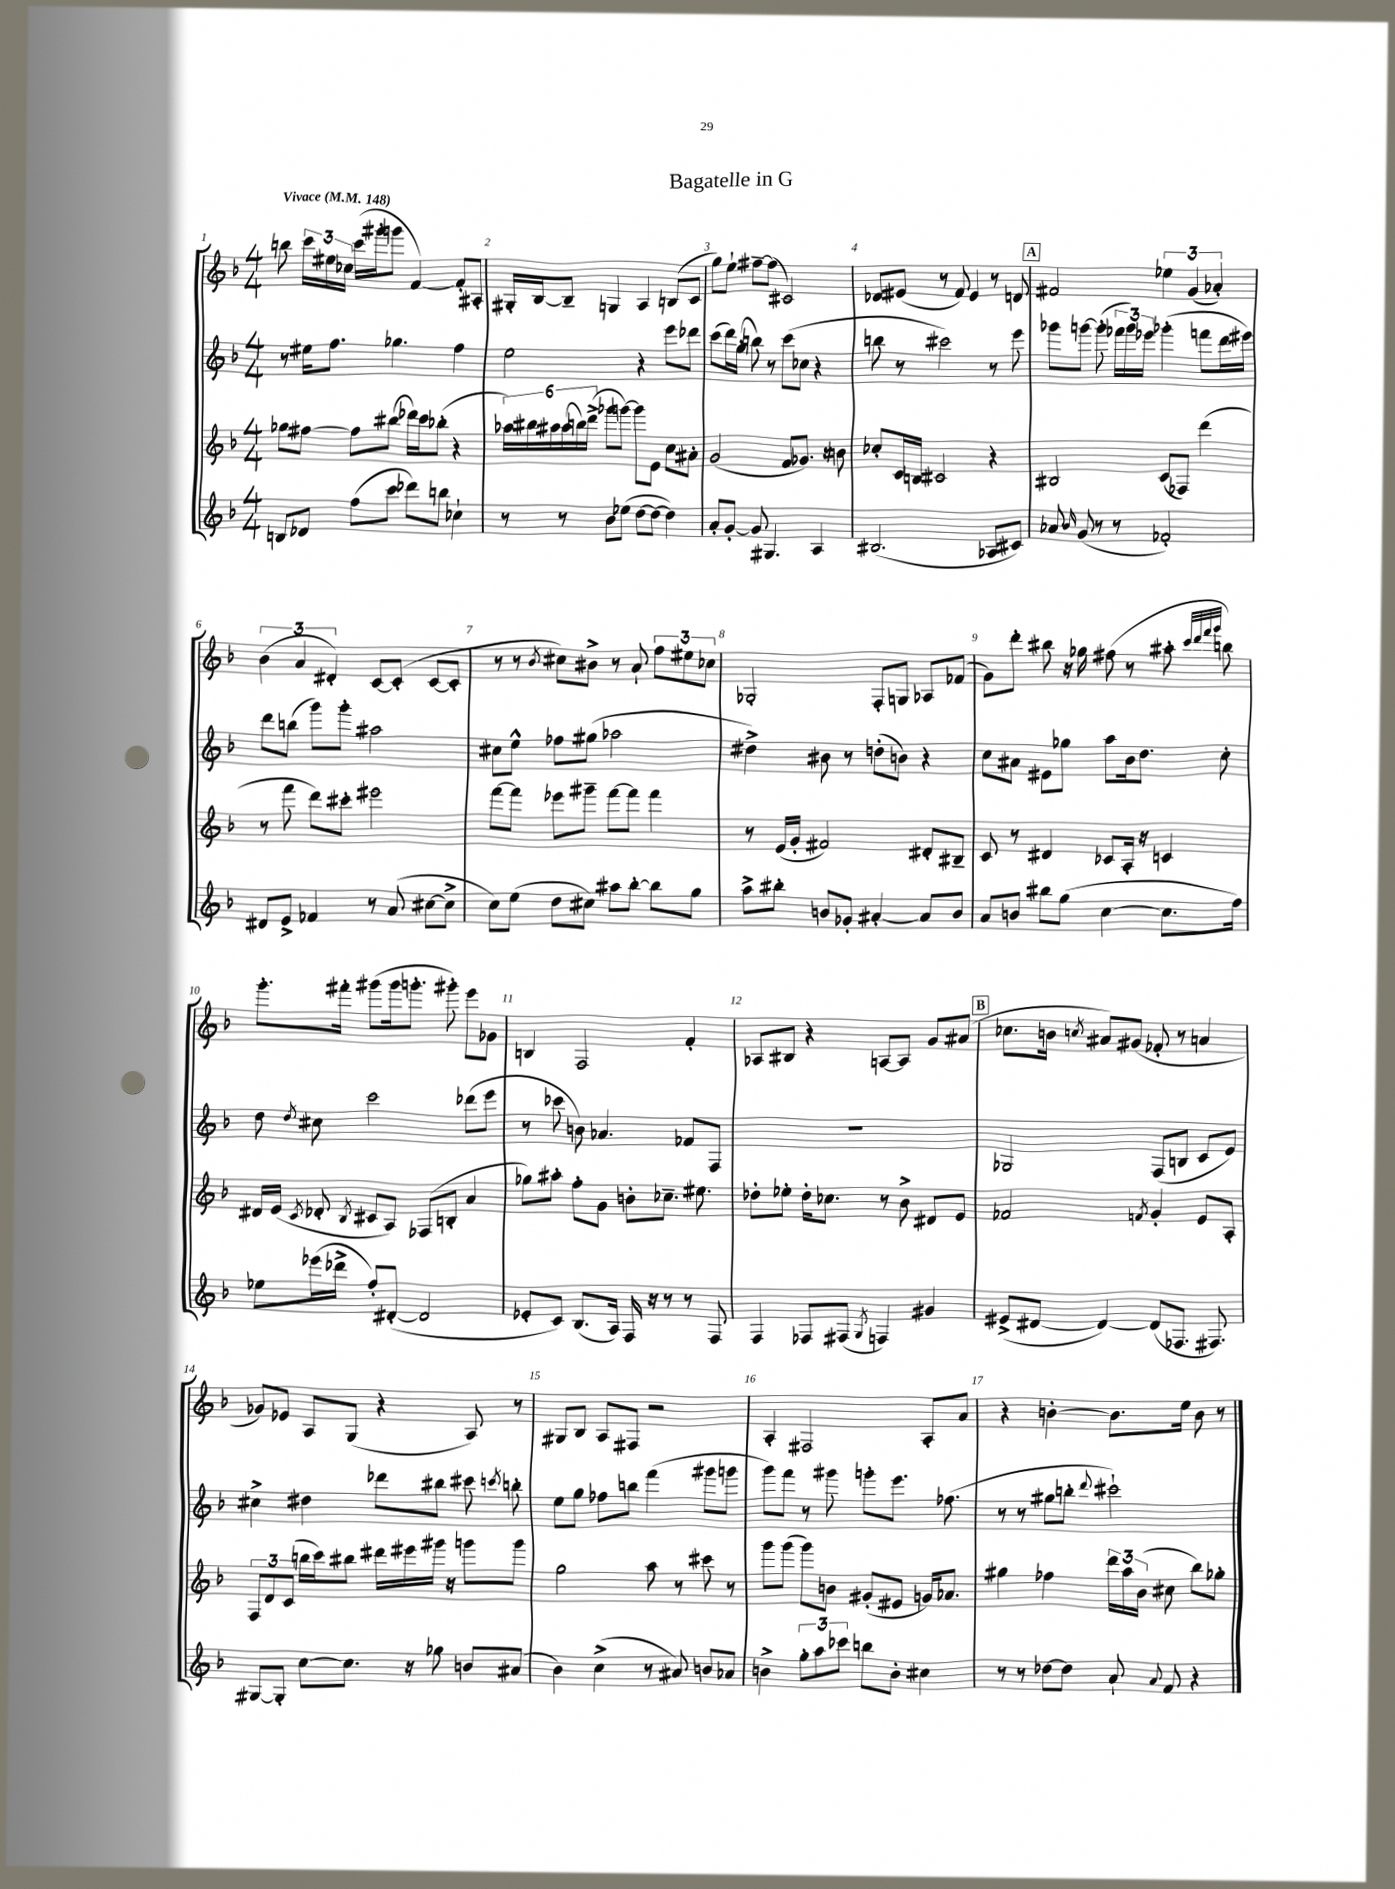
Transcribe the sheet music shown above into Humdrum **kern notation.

**kern	**kern	**kern	**kern
*part4	*part3	*part2	*part1
*staff4	*staff3	*staff2	*staff1
*clefG2	*clefG2	*clefG2	*clefG2
*k[b-]	*k[b-]	*k[b-]	*k[b-]
*M4/4	*M4/4	*M4/4	*M4/4
*MM148	*MM148	*MM148	*MM148
=1	=1	=1	=1
!	!	!	!LO:TX:a:B:t=Vivace
8Bn/L	8gg-X\L	8r	8bbn\
8d-X/J	[8ff#X\J	16ee#X\KL	24ccc\LL
.	.	.	24ee#X\
.	.	8.ff\J	.
.	.	.	24cc-X\JJ
(8ff\L	8ff#\L]	.	(16ccc\LL
.	.	.	16ggg#X'\J
8ccc\J	(8bb#X\J	4.gg-X\	8gggn\J
8ddd-X\L)	16ddd-X\LL)	.	[4f/)
.	16ccc\J	.	.
8bbn\J	(8bb-X'\J	.	.
4cc-X`\	4r	4ff\	8f'/L]
.	.	.	8A#X'/J
=2	=2	=2	=2
8r	24aa-X\LL)	2ee\	16G#X'/LL
.	24bb#X\	.	.
.	.	.	[16B-/J
.	24aa#X\	.	.
8r	(24aa#\	.	8B-~/J]
.	24bbn\)	.	.
.	(24ddd^\JJ	.	.
8b-\L	8ggg-X\L	.	4Gn/
(8ee-X\J	[8gggn\J)	.	.
[8dd\L	8ggg\L]	4r	4A/
8dd\J_	8e\J	.	.
4dd\])	8cc\L	8eee\L	(8Bn/L
.	8a#X'\J	8ddd-X\J	8c/J
=3	=3	=3	=3
8a'/L	(2g/	(8ccc\L	8gg\L)
[8g'/J	.	16ddd\L)	8ee`\J
.	.	(16gg'\JJ	.
8g/]	.	8bbn\)	[8ff#X~\L
4.G#X/	.	8r	(8ff#\J]
.	8f/L	(8ccc\L	2c#X/)
.	8.g-X/J)	8cc-X\J	.
4A/	.	4r	.
.	16r	.	.
.	8bn\	.	.
=4	=4	=4	=4
(2.B#X/	8cc-X'/L	8bbn\	8d-X/L
.	16c/L	8r	(8e#X/J
.	16Bn/JJ	.	.
.	2c#X/	2ccc#X\)	8r
.	.	.	8f/)
.	.	.	4e#/
8A-X/L	4r	8r	8r
8c#X/J)	.	8eee\	8dn/
!!LO:REH:place=s1:t=A
=5	=5	=5	=5
8a-X/	2B#X/	8ggg-X\L	2f#X/
16qqb-/	.	.	.
(8g/	.	[8gggn\J	.
8r	.	(8ggg'\]	.
8r	.	24fff-X\LL	.
.	.	24ggg\)	.
.	.	24eee-X\JJ	.
2f-X'/)	(8c/L	(4ggg-X'\	6ee-X\
.	8F-X/J)	.	.
.	.	.	(6g/
.	(4ddd\	8fffn\L	.
.	.	.	6a-X'/)
.	.	16ddd\L	.
.	.	16eee#X\JJ)	.
!!LO:LB:g=z
=6	=6	=6	=6
8d#X/L	8r	8ddd\L	(6b-\
8e^/J	8fff\	(8bbn\J	.
.	.	.	6a/
4f-X/	8ddd\L)	8ggg\L)	.
.	.	.	6d#X'/)
.	8ccc#X'\J	8ggg'\J	.
8r	2eee#X\	2aa#X\	[8c/L
(8a/	.	.	(8c'/J]
[8cc#X\L	.	.	[8c/L
8cc#^\J]	.	.	8c'/J]
=7	=7	=7	=7
8cc\L)	[8fff\L	8cc#X\L	8r
(8ee\J	8fff\J]	8ee^^\J	8r
.	.	.	8qb-/
8dd\L	8eee-X\L	8ff-X\L	8cc#X\L)
8cc#X\J)	8ggg#X~\J	(8gg#X\J	8b#X^\J
8aa#X\L	[8fff\L	2aa-X\	8r
[8bb-'\J	8fff\J]	.	8a`/
8bb-\L]	4fff\	.	12ff\L
.	.	.	12ee#X\
8gg\J	.	.	.
.	.	.	12cc-X\J
=8	=8	=8	=8
8aa^\L	8r	4dd#X^\)	2G-X'/
8bb#X'\J	(16e/LL	.	.
.	16g'/JJ	.	.
8bn/L	2f#X/)	8b#X\	.
8g-X'/J	.	8r	.
[4a#X'/	.	(8ddn'\L	8F'/L
.	.	8bn\J)	8Gn/J
8a#/L]	8d#X'/L	4r	8A-X/L
8b/J	8B#X~/J	.	(8f-X/J
=9	=9	=9	=9
8a/L	8c/	8cc\L	8g\L)
8bn/J	8r	8a#X\J	8ddd'\J
8bb#X\L	4d#X/	8e#X\L	8bb#X\
(8gg\J	.	8gg-X\J	16r
.	.	.	16gg-X\
[4cc\	8c-X/L	8aa\L	(8ff#X\
.	16A'/Jk	16b-\k	8r
.	16r	8.dd\J	.
8.cc\L]	4cn/	.	8aa#X'\
.	.	.	32qqccc/LLL
.	.	.	32qqddd/
.	.	.	32qqfff/
.	.	.	32qqggg/JJJ
.	.	8cc'\	8bbn\)
16ff\Jk)	.	.	.
!!LO:LB:g=z
=10	=10	=10	=10
8ee-X\L	16d#X/LL	8dd\	8.ggg'\L
.	(16e/JJ	.	.
.	8qc/	8qdd/	.
(16eee-X\L	8d-X'/	8cc#X\	.
16ddd-X^\JJ	.	.	16fff#X'\Jk
.	8qB-/	.	.
8ff'/L)	8c#X/L	2ccc\	(8ggg#X\L
([8d#X'/J	8A/J)	.	16ggg#\k
.	.	.	8.gggn'\J
2d#/]	(8F-X/L	.	.
.	8Bn'/J	.	8ggg#X'\)
.	4a/	(8ddd-X\L	8eee\L
.	.	8eee\J	8g-X\J
=11	=11	=11	=11
8e-X'/L	8gg-X\L)	8r	4Bn/
8c/J)	8aa#X'\J	8ccc-X\	.
(8.B-/L	8ff'\L	8bn\)	2F/
.	8g\J	4.a-X/	.
16A/Jk)	.	.	.
16F/	8bn'\L	.	.
16r	.	.	.
8r	8.cc-X~\J	.	.
8r	.	8f-X/L	4f'/
.	8.ee#X\	.	.
8F/	.	8F/J	.
=12	=12	=12	=12
4F/	8dd-X'\L	1r	8A-X/L
.	8ee-X'\J	.	8B#X/J
8F-X/L	16dd-'\KL	.	4r
.	8.cc-X\J	.	.
(8F#X/J	.	.	.
8qG/	.	.	.
4Fn/)	8r	.	[8An/L
.	8b-^\	.	8A/J]
4g#X/	8d#X/L	.	8g/L
.	8e/J	.	(8a#X/J
!!LO:REH:place=s1:t=B
=13	=13	=13	=13
(8e#X^/L	2f-X/	2G-X/	8.cc-X\L
[8d#X/J	.	.	.
.	.	.	16bn\Jk
.	.	.	8qccn/
4d#/_)	.	.	8a#X/L)
.	.	.	(8g#X/J
.	8qfn/	.	.
(8d#/L]	4g'/	(8F/L	8f-X'/
8.F-X/J	.	8Bn/J	8r
.	8e/L	8c/L	4an/
8.F#X/)	.	.	.
.	8A'/J	8e/J)	.
!!LO:LB:g=z
=14	=14	=14	=14
[8G#X/L	12F/L	4cc#X^\	8g-X/L)
.	12d/	.	.
8G#'/J]	.	.	8e-X/J
.	(12c/J	.	.
[8cc\L	16bbn\LL	4dd#X\	8A/L
.	16ccc\J)	.	.
8.cc\J]	8bb#X\J	.	(8G/J
.	16ddd#X\LL	8ddd-X\L	4r
16r	16eee#X\	.	.
8gg-X\	16ggg#X\JJ	8bb#X\J	.
.	16r	.	.
8bn/L	8gggn\L	8ccc#X\	8A/)
.	.	8qcccn/	.
(8a#X/J	8ggg\J	8bbn'\	8r
=15	=15	=15	=15
4b-\)	2gg\	8ee\L	8G#X/L
.	.	8gg\J	8B-/J
(4cc^\	.	8ff-X\L	8A/L
.	.	8bbn\J	8F#X/J
8r	8aa\	(4fff\	2r
8a#X/)	8r	.	.
8bn/L	8ccc#X\	8ggg#X\L	.
8a-X/J	8r	8gggn\J	.
=16	=16	=16	=16
4bn^\	8ggg\L	8ggg\L)	4A'/
.	(8ggg\J	8fff\J	.
12gg'\L	8ggg\L)	8r	2F#X/
12aa\	.	.	.
.	8bn\J	8ggg#X\	.
12ccc-X\J	.	.	.
8bbn\L	(8g#X'/L	8gggn'\L	.
8b'\J	8e#X/J	8.eee\J	.
4cc#X\	16gn/KL)	.	8A'/L
.	8.a-X/J	(8.ff-X\	.
.	.	.	8a/J
=17	=17	=17	=17
8r	4gg#X\	8r	4r
8r	.	8r	.
[8dd-X\L	4ff-X\	8gg#X\L	[4bn'\
8dd-\J]	.	8bbn'\J	.
.	.	8qqddd/	.
8a`/	24ddd\LL	2ccc#X`\)	8.b\L]
.	24aa\	.	.
.	(24b-\JJ	.	.
8qqa/	.	.	.
8f/	8cc#X\	.	.
.	.	.	16ee\Jk
4r	8bb-\L)	.	8b\
.	8gg-X'\J	.	8r
==	==	==	==
*-	*-	*-	*-
